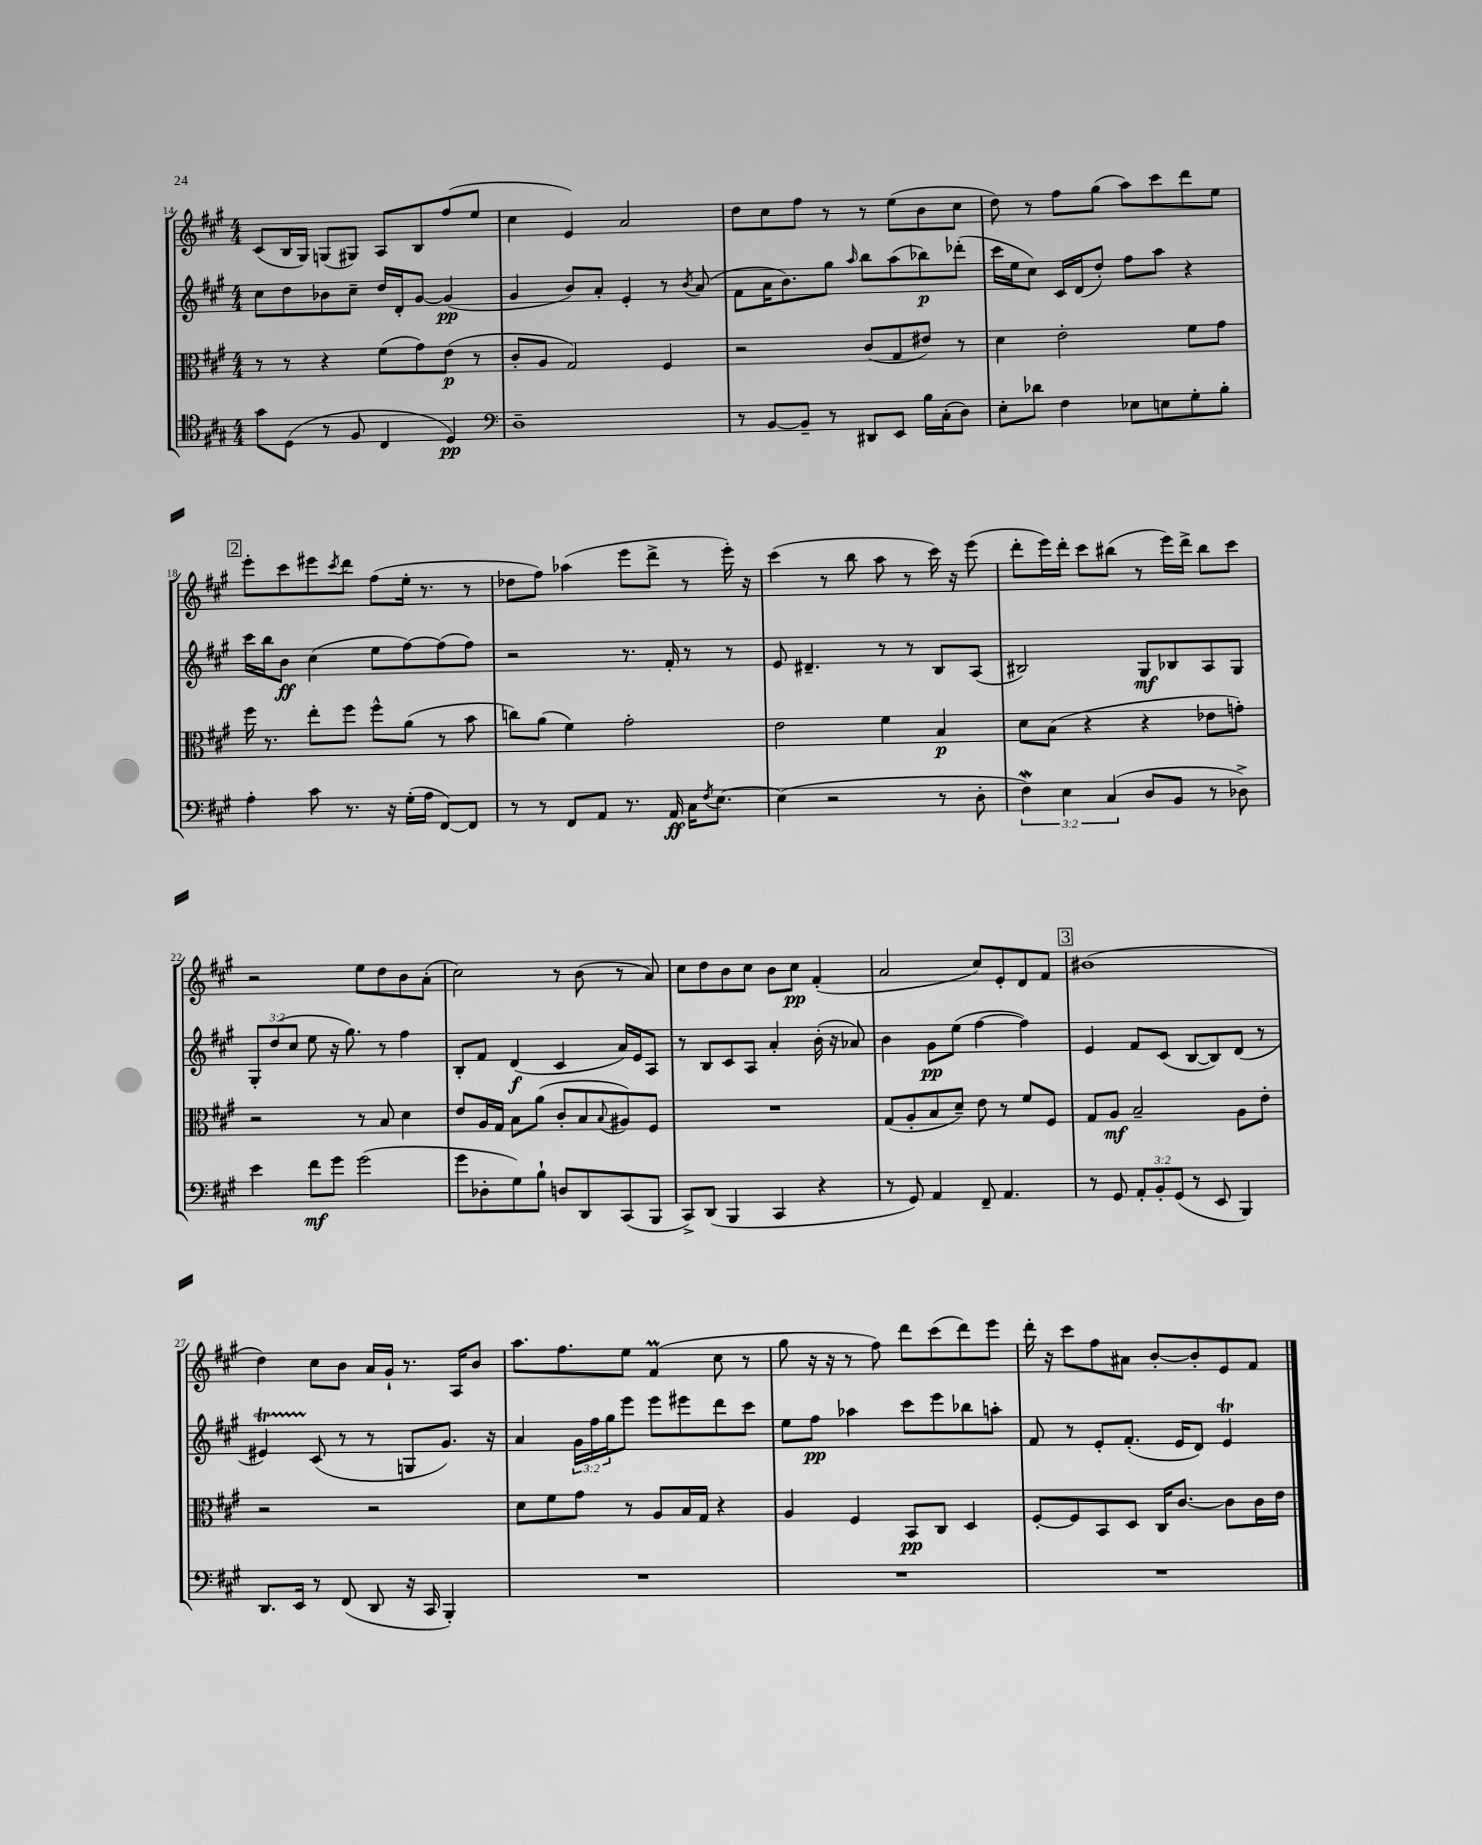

**kern	**kern	**kern	**kern
*staff4	*staff3	*staff2	*staff1
*clefC4	*clefC3	*clefG2	*clefG2
*k[f#c#g#]	*k[f#c#g#]	*k[f#c#g#]	*k[f#c#g#]
*M4/4	*M4/4	*M4/4	*M4/4
8g#	8r	8cc#	(8c#
(8D	8r	8dd	16B
.	.	.	16G#)
8r	4r	8b-	(8G
8F#	.	8cc#~	8G#)
4C#	(8f#	16dd	8A
.	.	16d'	.
.	8g#)	[8g#	8B
4D)	(8e	(4g#]	(8ff#
.	8r	.	8ee
=	=	=	=
*clefF4	*	*	*
1D~	8c#'	4g#	4cc#
.	8A	.	.
.	2G#)	8b)	4e)
.	.	8a'	.
.	.	4e'	2a
.	4F#	8r	.
.	.	8qb	.
.	.	(8a	.
=	=	=	=
8r	2r	8f#	8dd
[8BB	.	16a	8cc#
.	.	8.b)	.
8BB~]	.	.	8ff#
8r	.	8gg#	8r
.	.	16qqaa	.
8DD#	(8c#	8bb	8r
8EE	8G#	(8aa	(8ee
16B	8e#)	8bb-)	8b
(16C#'	.	.	.
8D)	8r	(8ddd-'	8cc#
=	=	=	=
8E'	4d	16ccc#	8dd)
.	.	16ee	.
8d-	.	8cc#)	8r
4F#	2e'	16c#	8ff#
.	.	(16d	.
.	.	8dd')	(8gg#
8E-	.	8ff#	8aa)
8E	.	8aa	8ccc#
8G#'	8f#	4r	8ddd
8B'	8g#	.	8ee
=	=	=	=
4A'	16ff#	16ccc#	8eee'
.	8.r	16bb	.
.	.	8b	8ccc#
8c#	8ee'	(4cc#	8eee#
.	.	.	8qccc#
8.r	8ff#	.	8ddd
.	8ff#^^	8ee	(8ff#
16r	.	.	.
(16G#'	(8a	[8ff#)	16ee'
16A	.	.	8.r
[8FF#)	8r	(8ff#]	.
8FF#]	8b	8ff#)	8r
=	=	=	=
8r	8cc)	2r	8dd-
8r	(8a	.	8ff#)
8FF#	4f#)	.	(4aa-
8AA	.	.	.
8.r	2g#'	8.r	8eee
.	.	.	8ddd^
16AA	.	16f#'	.
16C#	.	8r	8r
8qF#	.	.	.
[8.E	.	.	.
.	.	8r	16eee')
.	.	.	16r
=	=	=	=
(4E]	2e	8e	(4ccc#
.	.	4.d#~	.
2r	.	.	8r
.	.	.	8bb
.	4f#	8r	8aa
.	.	8r	8r
8r	4B	8B	16ccc#)
.	.	.	16r
8D'	.	(8A	(8eee
=	=	=	=
6F#)	8d	2B#)	8ddd'
.	(8B	.	16eee)
6E	.	.	.
.	.	.	16ddd'
.	4r	.	8ccc#
(6C#	.	.	.
.	.	.	(8bb#
8D	4r	8G#	8r
8BB	.	8B-	16eee)
.	.	.	16ddd^
8r	8e-	8A	8bb#
8D-^)	8g')	8G#	8ccc#
=	=	=	=
4e	2r	12G#'	2r
.	.	(12dd	.
.	.	12cc#	.
8f#	.	8ee	.
8g#	.	16r	.
.	.	8.gg#)	.
(2g#	8r	.	8ee
.	8B	8r	8dd
.	4d	4ff#	8b
.	.	.	(8a'
=	=	=	=
8g#	8e	8B'	2cc#)
8D-'	16A	8f#	.
.	16G#	.	.
8G#)	8B	(4d	.
8B`	(8a	.	.
8D	8c#'	4c#	8r
8DD	8B	.	(8b
.	8qqB	.	.
(8CC#	8A#)	16a)	8r
.	.	16e	.
8BBB	8F#	8A	8a)
=	=	=	=
8CC#^)	1r	8r	8cc#
(8DD	.	8B	8dd
4BBB	.	8c#	8b
.	.	8A	8cc#
4CC#	.	4a'	8b
.	.	.	8cc#
4r	.	(16b'	(4f#'
.	.	16r	.
.	.	8a-)	.
=	=	=	=
8r	(8G#	4b	2a
8GG#)	8A'	.	.
4AA	8B	8g#	.
.	8d~)	(8ee	.
8FF#~	8e	[4ff#	8cc#)
4.AA	8r	.	8e'
.	8f#	4ff#])	8d
.	8F#	.	8f#
=	=	=	=
8r	8G#	4e	(1b#
8GG#	8A	.	.
12AA'	2B~	8f#	.
12BB'	.	.	.
.	.	(8c#	.
(12GG#	.	.	.
8r	.	[8B	.
8EE	.	8B])	.
4BBB)	8A	(8d	.
.	8e'	8r	.
=	=	=	=
8.DD	2r	4e#)	4dd)
16EE	.	.	.
8r	.	(8c#	8cc#
(8FF#	.	8r	8b
8DD	2r	8r	16a
.	.	.	16g#`
16r	.	8G	8.r
16CC#	.	.	.
4BBB')	.	8.g#)	.
.	.	.	16A
.	.	.	8b
.	.	16r	.
=	=	=	=
1r	8d	4a	8.aa
.	8f#	.	.
.	.	.	8.ff#
.	8g#	24g#	.
.	.	24ff#	.
.	.	24gg#	.
.	8r	8eee	8ee
.	8A	8eee	(4f#
.	16B	8eee#	.
.	16G#	.	.
.	4r	8ddd	8cc#
.	.	8ccc#	8r
=	=	=	=
1r	4A	8ee	8gg#
.	.	8ff#	16r
.	.	.	16r
.	4F#	4aa-	8r
.	.	.	8ff#)
.	8BB	8ccc#	8ddd
.	8C#	8eee	(8ccc#
.	4D	8bb-	8ddd)
.	.	8aa'	8eee
=	=	=	=
1r	[8F#'	8f#	16ddd'
.	.	.	16r
.	8F#]	8r	8ccc#
.	8BB	8e'	8ff#
.	8D	(8.f#'	8a#
.	16C#	.	[8b'
.	[8.c#	16e	.
.	.	8d)	8b']
.	8c#]	4e	8e
.	16c#	.	8f#
.	16e	.	.
==	==	==	==
*-	*-	*-	*-
